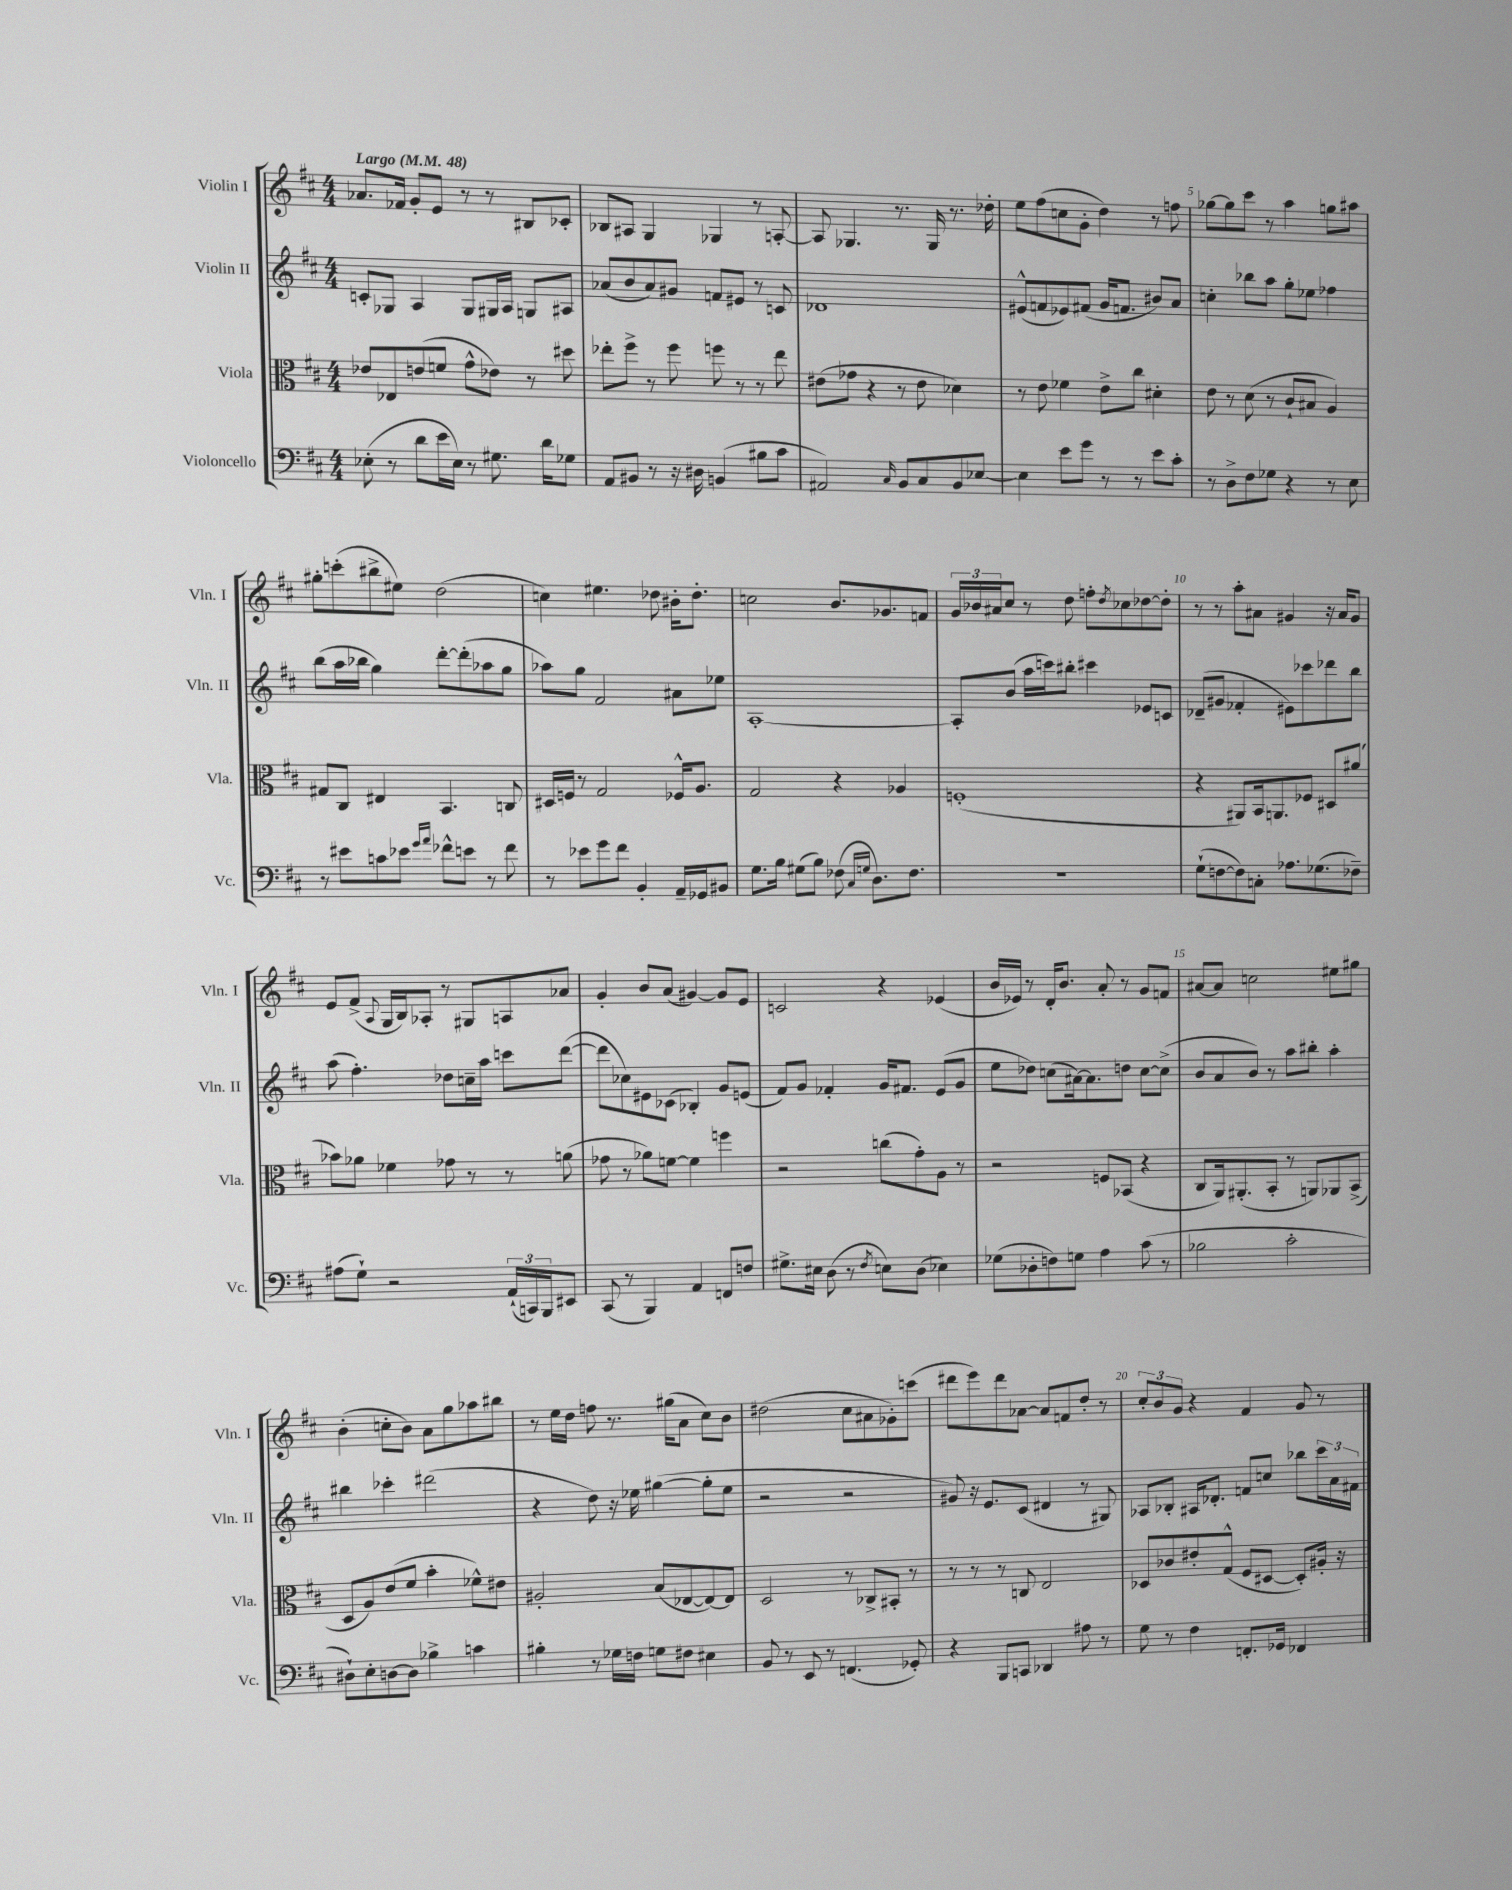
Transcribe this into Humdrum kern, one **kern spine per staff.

**kern	**kern	**kern	**kern
*part4	*part3	*part2	*part1
*staff4	*staff3	*staff2	*staff1
*I"Violoncello	*I"Viola	*I"Violin II	*I"Violin I
*I'Vc.	*I'Vla.	*I'Vln. II	*I'Vln. I
*clefF4	*clefC3	*clefG2	*clefG2
*k[f#c#]	*k[f#c#]	*k[f#c#]	*k[f#c#]
*M4/4	*M4/4	*M4/4	*M4/4
*MM48	*MM48	*MM48	*MM48
=1	=1	=1	=1
!	!	!	!LO:TX:a:B:t=Largo
(8E-X'\	8e-X/L	8cn'/L	8.a-X/L
8r	8E-X/	8G-X/J	.
.	.	.	16f-X/Jk
8d\L	(8en/	4A/	8g'/L
16e\L	8fn/J	.	8e/J
16E-\JJ)	.	.	.
8r	8g^^\L	8G-/L	8r
8.G#X\	8e-X\J)	16G#X/L	8r
.	.	16A/JJ	.
.	8r	8Gn/L	8B#X/L
16d\KL	.	.	.
8G-X\J	8dd#X\	8A#X/J	8c-X'/J
=2	=2	=2	=2
8AA/L	8ee-X'\L	(8a-X/L	8B-X/L
8BB#X/J	8ff#^\J	8b/	8A#X/J
8r	8r	8a-/)	4G/
16r	8ff#\	8g#X/J	.
16D#X\	.	.	.
(4BBn/	8ffn\	8fn/L	4G-X/
.	8r	8e#X/J	.
8B#X\L	8r	8r	8r
8c#\J	8ee-\	8cn/	[8An'/
=3	=3	=3	=3
2AA#X/)	(8e#X\L	1d-X	8A/]
.	8g-X\J	.	4.G-X/
.	4r	.	.
16qqC#/	.	.	.
8BB/L	8r	.	8.r
8C#/	8e#\	.	.
.	.	.	16G-/
8BB/	4d-X\)	.	8.r
[8E-X/J	.	.	.
.	.	.	16dd-X'\
=4	=4	=4	=4
4E-\]	8r	(8e#X^^/L	8ee\L
.	8e\	8fn/	(8ff#\
8e\L	4f-X\	8e-X/)	8ccn\
8g\J	.	(8f#X/J	8g'\J
8r	8e^\L	16g/KL	4dd\)
.	.	8.fn/J	.
8r	8cc#\J	.	.
8e\L	4d#X'\	8b#X/L)	8r
8c#'\J	.	8a/J	8ffn\
=5	=5	=5	=5
8r	8e\	4ccn'\	[8gg-X\L
8D^\L	8r	.	8gg-\]
8F#\	(8d\	8bb-X\L	8ccc#\J
8G-X\J	8r	8aa\J	8r
4r	8c#`/L	8gg'\L	4aa\
.	8B#X/J	8ee-X\J	.
8r	4A/)	4ff-X\	8ggn\L
8E\	.	.	8aa#X\J
!!LO:LB:g=z
=6	=6	=6	=6
8r	8G#X/L	(8bb\L	8gg#X'\L
8e#X\L	8C#/J	16aa\L	(8cccn'\
.	.	16bb-X\JJ	.
8cn\	4E#X/	4gg\)	8bb#X^\
8e-X\J	.	.	8ee#X\J)
16qqg/LL	.	.	.
16qqa/JJ	.	.	.
8f-X^^\L	4.BB/	[8ddd'\L	(2dd\
8en\J	.	(8ddd'\]	.
8r	.	8aa-X\	.
8f-\	8Cn/	8gg\J	.
=7	=7	=7	=7
8r	16D#X/LL	8aa-X\L)	4ccn\)
.	16Fn/JJ	.	.
8e-X\L	8r	8gg\J	.
8g\	2G/	2f#/	4.ee#X\
8f#\J	.	.	.
4BB'/	.	.	.
.	.	.	8dd-X\
16AA~/LL	16F-X^^/KL	8a#X\L	16b#X'\KL
16GG-X/J	8.A/J	.	8.dd-'\J
8BB#X/J	.	8ee-X\J	.
=8	=8	=8	=8
8.G\L	2G/	[1A'	2ccn\
16B\Jk	.	.	.
(8G#X\L	.	.	.
8B\J)	.	.	.
(8F-X\	4r	.	8.b/L
16qqC#/LL	.	.	.
16qqGn/JJ	.	.	.
8.D\L)	.	.	.
.	.	.	8.g-X/
.	4A-X/	.	.
8.F-\J	.	.	.
.	.	.	8fn/J
=9	=9	=9	=9
1r	(1Fn'	8A'/L]	24g/LL
.	.	.	24b-X/
.	.	.	24a#X/J
.	.	(8b/J	8cc#/J
.	.	16aa\LL	8r
.	.	16cccn\J)	.
.	.	8bb#X'\J	8dd\
.	.	4ccc#X\	8ffn'\L
.	.	.	8qdd/
.	.	.	8cc-X\
.	.	8e-X/L	[8dd-X\
.	.	8cn/J	8dd-'\J]
=10	=10	=10	=10
(8G`\L	4r	(8d-X~/L	8r
[8Fn\	.	8g#X/J	8r
8F\])	8AA#X/L)	4f-X'/	8aa'\L
8Cn'\J	16BB/k	.	8a#X\J
.	8.AAn/	.	.
8.A-X\L	.	8e#X\L)	4g#X/
.	8F-X/J	8ccc-X\	.
(8.G-X\	.	.	.
.	8D#X/L	8ddd-X\	16r
.	.	.	16a#/KL
8F-X~\J)	(8a#X/J	8bb\J	8g#/J
!!LO:LB:g=z
=11	=11	=11	=11
(8A#X\L	8b-X\L)	(8aa\	8e/L
8G`\J)	8a-X\J	4.ff#'\)	(8f#^/J
.	.	.	8qqA/
2r	4f-X\	.	16G/LL
.	.	.	16B/J)
.	.	.	8A-X'/J
.	8g-X\	8dd-X\L	8r
.	8r	16ccn~\L	8G#X/L
.	.	16aa\JJ	.
(24AA`/LL	8r	8cccn\L	8An/
24CCn/)	.	.	.
24BBB/J	.	.	.
8EE#X/J	(8an\	([8ddd\J	8a-X/J
=12	=12	=12	=12
(8CC#/	8g-X\	8ddd\L]	4g'/
8r	8r	8cc-X\)	.
4BBB/)	8a-X\L)	8e#X\	8b/L
.	[8fn\J	(8c-X\J	(8a/J
4AA/	4f\]	4B-X'/)	[4g#X/)
8FFn/L	4ffn\	8g/L	8g#/L]
8Fn/J	.	(8en/J	8e/J
=13	=13	=13	=13
8.G#X^\L	2r	8f#/L)	2cn/
.	.	8g/J	.
16E#X\Jk	.	.	.
(8D\	.	4f-X'/	.
8r	.	.	.
8qF#/	.	.	.
8En\L)	(8ccn\L	16g/KL	4r
.	.	8.f#X/J	.
(8D\J	8g'\)	.	.
4E-X\)	8A\J	(8e/L	(4e-X/
.	8r	8g/J	.
=14	=14	=14	=14
(8G-X\L	2r	8ee\L	16b/LL
.	.	.	16e-X/JJ)
8D-X'\	.	8dd-X\J)	8r
8Fn\)	.	(8ccn\L	16d'/KL
.	.	.	8.b/J
8Gn\J	.	[16a#X\k)	.
.	.	8.a#\]	.
4A\	8Fn/L	.	8a'/
.	(8BB-X/J	8ddn\J	8r
(8c#\	4r	[8cc\L	8g/L
8r	.	(8cc^\J]	8fn/J
=15	=15	=15	=15
2B-X\	8C#/L	8b/L	[8a#X/L
.	16AA/k)	8a/	8a#/J]
.	(8.AA#X'/	.	.
.	.	8b/J)	2ccn\
.	8BB'/J	8r	.
2c#'\	8r	8aa\L	.
.	8AAn/L)	8bb#X'\J	.
.	8AA-X/	4aa'\	8ee#X\L
.	(8BB^/J	.	8gg#X\J
!!LO:LB:g=z
=16	=16	=16	=16
8D#X`\L)	8D/L	4bb#X\	(4b'\
8E'\	8A/)	.	.
[8Dn\	(8e/	4ccc-X'\	8ccn'\L
8D\J]	8f#/J	.	8b\J)
4B-X^\	4b'\	(2ddd#X\	8a\L
.	.	.	8gg\
4cn\	8f-X^^\L)	.	8aa-X\
.	8e#X\J	.	8bb#X\J
=17	=17	=17	=17
4B#X'\	2A#X'/	4r	8r
.	.	.	16ee\LL
.	.	.	16dd\JJ
8r	.	8dd\)	8ffn\
16G-X\LL	.	16r	8.r
16Fn\JJ	.	16ee-X\	.
8Gn\L	(8B/L	([4gg#X\	.
.	.	.	(16gg#X\KL
8F#X\J	[8E-X/	.	8a\J
4E#X\	8E-/_)	8gg#'\L]	8cc#\L)
.	8E-/J]	8ee-\J	8b\J
=18	=18	=18	=18
8BB/	2D/	2r	(2dd#X\
8r	.	.	.
8EE/	.	.	.
8r	.	.	.
(4.FFn/	8r	2r	8cc#\L
.	8C-X^/L	.	8a#X\
.	8BB#X'/J	.	8g-X'\)
8GG-X'/)	8r	.	(8cccn\J
=19	=19	=19	=19
4r	8r	8g#X/)	8ddd#X\L
.	8r	16r	8eee\)
.	.	8.e/L	.
8BBB/L	8r	.	8ddd#\
8CCn/J	8Cn/	(8c#/J	[8a-X\J
4DD-X/	2E/	4d#X/	8a-/L]
.	.	.	8fn/
8A#X\	.	8r	8dd'/J
8r	.	8G#X/)	8r
=20	=20	=20	=20
8G\	8D-X/L	8A-X/L	12cc#'/L
.	.	.	12b/
8r	8c-X/	8B-X'/J	.
.	.	.	12g/J
4F#\	8e#X'/	16A#X/KL	4r
.	.	8.d-X'/J	.
.	(8G^^/J	.	.
8.FFn'/L	8F#/L	8fn/L	4f#/
.	[8D#X/J	8ccn/J	.
16GG-X/Jk	.	.	.
4FF-X/	8D#'/L])	8bb-X\L	8g/
.	16A#X'/Jk	24ccc#\L	8r
.	.	24a\	.
.	16r	.	.
.	.	24f#X\JJ	.
==	==	==	==
*-	*-	*-	*-
